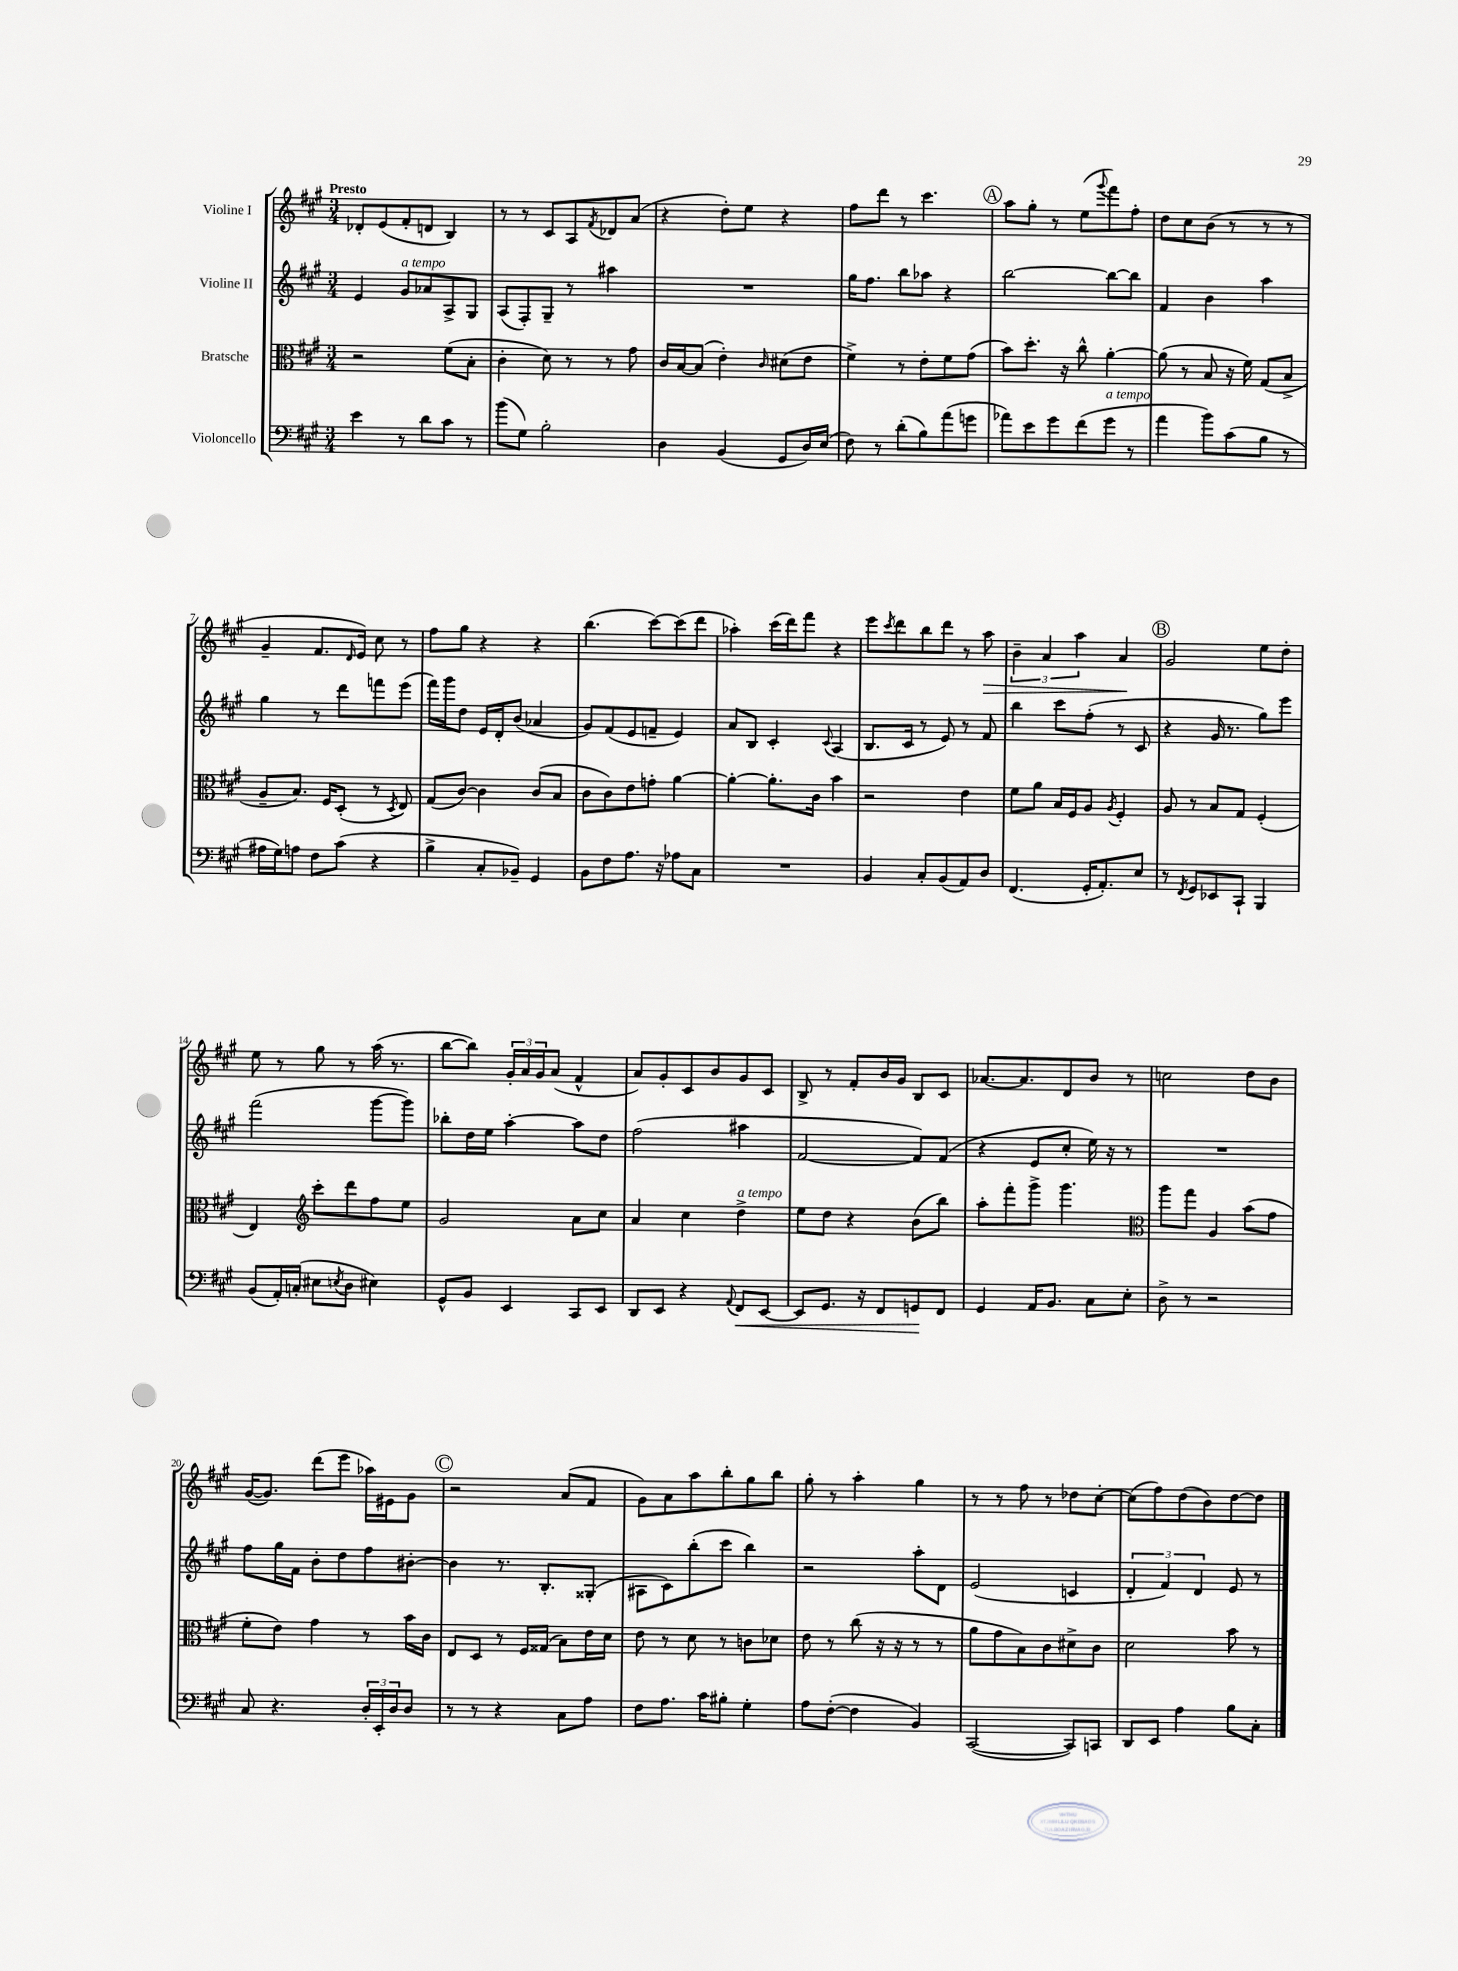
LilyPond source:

<<
\new StaffGroup <<
\new Staff = "s0" \with { instrumentName = "Violine I" } {
    \clef treble \key a \major \numericTimeSignature \time 3/4 \tempo "Presto"
    des'8-. e'8( fis'8-. d'8 b4) |
    r8 r8 cis'8 a8 \acciaccatura { fis'8 } des'8 a'8( |
    r4 d''8-.) e''8 r4 |
    fis''8 d'''8 r8 cis'''4. |
    \mark \markup { \circle "A" } a''8 gis''8-. r8 e''8( \appoggiatura { gis'''8 } fis'''8) fis''8-. |
    d''8 cis''8 b'8( r8 r8 r8 |
    gis'4-- fis'8. \grace { d'16 } e'16) cis''8 r8 |
    fis''8 gis''8 r4 r4 |
    b''4.( cis'''8~) cis'''8( d'''8 |
    aes''4-.) cis'''16( d'''16) fis'''8 r4 |
    e'''8 \acciaccatura { cis'''8 } d'''8 b''8 d'''8 r8 a''8\> |
    \tuplet 3/2 { b'4-- a'4 a''4 } a'4\! |
    \mark \markup { \circle "B" } gis'2 e''8 d''8-. |
    e''8 r8 gis''8 r8 a''16( r8. |
    b''8~ b''8) \tuplet 3/2 { gis'16-. a'16 gis'16 } a'8( fis'4-^ |
    a'8) gis'8-. cis'8 b'8 gis'8 cis'8 |
    b8-> r8 fis'8-. b'16 gis'16 b8 cis'8 |
    aes'8.~ aes'8. d'8 b'8 r8 |
    c''2 d''8 b'8 |
    gis'16~( gis'8.) d'''8( e'''8 aes''16) eis'16 gis'8 |
    \mark \markup { \circle "C" } r2 a'8( fis'8 |
    gis'8) a'8 a''8 b''8-. gis''8 b''8 |
    gis''8-. r8 a''4-. gis''4 |
    r8 r8 fis''8 r8 des''8 cis''8~-. |
    cis''8( fis''8) d''8( b'8) d''8~ d''8 \bar "|." |
}
\new Staff = "s1" \with { instrumentName = "Violine II" } {
    \clef treble \key a \major \numericTimeSignature \time 3/4
    e'4 gis'8^\markup { \italic "a tempo" } aes'8 a8-> gis8 |
    a8( fis8-.) gis8-- r8 ais''4 |
    R2. |
    gis''16 fis''8. b''8 aes''8 r4 |
    \mark \markup { \circle "A" } b''2~ b''8~ b''8 |
    fis'4 b'4 a''4 |
    gis''4 r8 d'''8 f'''8 e'''8( |
    fis'''16) gis'''16 d''8 e'16 d'16-. b'8( aes'4 |
    gis'8) fis'8( e'8 f'8-- e'4) |
    a'8 b8 cis'4-. \appoggiatura { cis'8 } a4( |
    b8. cis'16 r8 e'8) r8 fis'8 |
    b''4 cis'''8 fis''8-.( r8 cis'8 |
    \mark \markup { \circle "B" } r4 gis'16 r8. gis''8) e'''8 |
    fis'''2( gis'''8~ gis'''8) |
    bes''8-. d''16 e''16 a''4~-. a''8 d''8 |
    fis''2( ais''4 |
    fis'2~ fis'8) fis'8( |
    r4 e'8 cis''8-. e''16) r16 r8 |
    R2. |
    fis''8 gis''16 fis'16 b'8-. d''8 fis''8 bis'8~-. |
    \mark \markup { \circle "C" } bis'4 r8. b8.-. gisis8-.( |
    ais8 cis'8) b''8-.( cis'''8 b''4) |
    r2 a''8-. d'8 |
    e'2( c'4 |
    \tuplet 3/2 { d'4-. fis'4) d'4 } e'8 r8 \bar "|." |
}
\new Staff = "s2" \with { instrumentName = "Bratsche" } {
    \clef alto \key a \major \numericTimeSignature \time 3/4
    r2 fis'8( b8-. |
    cis'4-. d'8) r8 r8 gis'8 |
    cis'16 b16~ b8( e'4-.) \grace { cis'16 } dis'8( e'8 |
    fis'4->) r8 e'8-. fis'8 gis'8( |
    \mark \markup { \circle "A" } b'8) d''8.-. r16 cis''8-^ a'4~-. |
    a'8( r8 b8 r16 fis'16) gis8( b8-> |
    a8-- b8.) fis16 d8-.( r8 \acciaccatura { d8 } e8) |
    gis8( cis'8~) cis'4 cis'8( b8 |
    cis'8 cis'8) e'8 g'8-. a'4~ |
    a'4~-. a'8.-. cis'16 b'4 |
    r2 e'4 |
    fis'8 a'8 b16 fis16 a8 \acciaccatura { a8 } fis4-. |
    \mark \markup { \circle "B" } a8 r8 b8 gis8 fis4-.( |
    e4) \clef treble cis'''8-. d'''8 fis''8 e''8 |
    gis'2 a'8 cis''8 |
    a'4 cis''4 d''4->^\markup { \italic "a tempo" } |
    e''8 d''8 r4 b'8( b''8) |
    a''8-. fis'''8-. gis'''8-> gis'''4. |
    \clef alto a''8 gis''8 a4 b'8( gis'8 |
    fis'8-. e'8) gis'4 r8 b'16 cis'16 |
    \mark \markup { \circle "C" } e8 d8 r8 fis16 gisis16( b8) e'16 d'16 |
    e'8 r8 d'8 r8 c'8 des'8 |
    e'8 r8 cis''8( r16 r16 r8 r8 |
    a'8 gis'8 b8) cis'8 dis'8-> cis'8 |
    d'2 b'8 r8 \bar "|." |
}
\new Staff = "s3" \with { instrumentName = "Violoncello" } {
    \clef bass \key a \major \numericTimeSignature \time 3/4
    e'4 r8 d'8 cis'8 r8 |
    b'8( gis8) b2-. |
    d4 b,4( gis,8 d16) e16( |
    fis8) r8 d'8-.( b8) a'8( g'8 |
    \mark \markup { \circle "A" } aes'8) e'8 gis'8 fis'8( gis'8^\markup { \italic "a tempo" } r8 |
    a'4 b'8) cis'8( b8 r8 |
    ais16 gis16) a8 fis8 cis'8( r4 |
    b4-> cis8-. bes,8--) gis,4 |
    b,8 fis8 a8. r16 aes8 cis8 |
    R2. |
    b,4 cis8-. b,8( a,8) d8 |
    fis,4.( gis,16-. a,8.-.) e8 |
    \mark \markup { \circle "B" } r8 \acciaccatura { fis,8 } gis,8 ees,8 cis,8-! b,,4 |
    b,8( a,16-.) c16-.( eis8 \acciaccatura { e8 } d8 eis4) |
    gis,8-^ b,8 e,4 cis,8 e,8 |
    d,8 e,8 r4 \appoggiatura { a,8 } fis,8\< e,8~ |
    e,8 gis,8. r16 fis,8 g,8\! fis,8 |
    gis,4 a,16 b,8. cis8 e8-. |
    d8-> r8 r2 |
    cis8 r4. \tuplet 3/2 { d16-. e,16-. d16 } d8 |
    \mark \markup { \circle "C" } r8 r8 r4 cis8 a8 |
    fis8 a8. cis'16 bis8-. gis4-. |
    a8 fis8~-.( fis4 b,4) |
    cis,2~( cis,8) c,8 |
    d,8 e,8 a4 b8 cis8-. \bar "|." |
}
>>
>>
